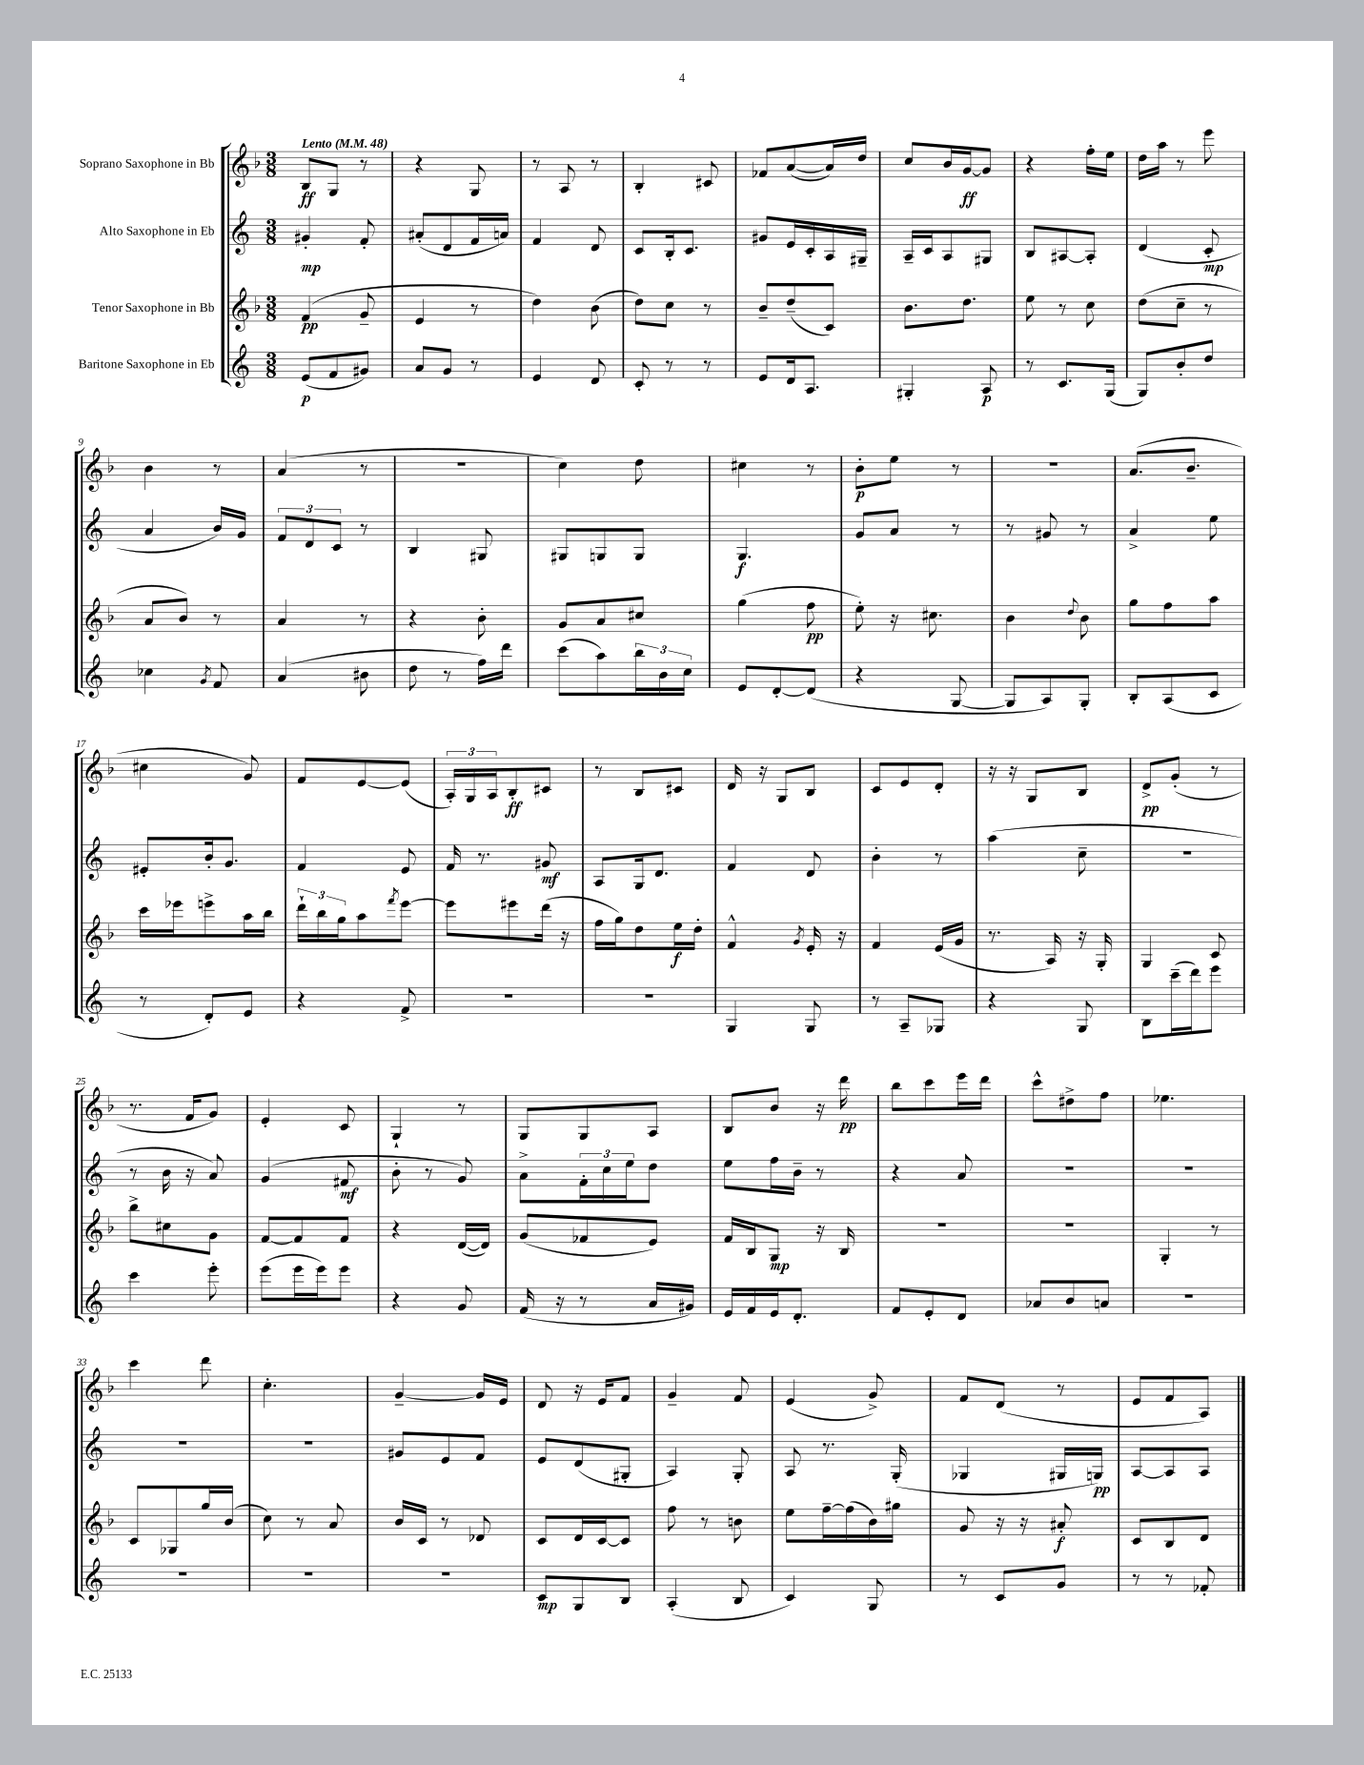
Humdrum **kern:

**kern	**kern	**kern	**kern
*staff4	*staff3	*staff2	*staff1
*clefG2	*clefG2	*clefG2	*clefG2
*k[]	*k[b-]	*k[]	*k[b-]
*M3/8	*M3/8	*M3/8	*M3/8
*MM48	*MM48	*MM48	*MM48
(8e	(4f	4g#'	8B-
8f	.	.	8G
8g#)	8g~	8f'	8r
=	=	=	=
8a	4e	(8a#'	4r
8g	.	8d	.
8r	8r	16f	8G
.	.	16a)	.
=	=	=	=
4e	4dd)	4f	8r
.	.	.	8A
8d	(8b-	8d	8r
=	=	=	=
8c'	8dd)	8c	4B-'
8r	8cc	16B'	.
.	.	8.c	.
8r	8r	.	8c#
=	=	=	=
8e	8b-~	8g#	8f-
16d	(8dd~	16e	([8a
8.A	.	16c'	.
.	8c)	16A	16a])
.	.	16G#~	16dd
=	=	=	=
4G#'	8.b-	16A~	8cc
.	.	16c	.
.	.	8A	16b-
.	8.dd	.	[16g
8A	.	8G#	8g]
=	=	=	=
8r	8ee	8B	4r
8.c	8r	[8A#	.
.	8cc	8A#']	16ff'
(16G	.	.	16ee
=	=	=	=
8G)	(8dd	(4d	16dd
.	.	.	16aa
8b'	8cc~	.	8r
8dd	8r	8c'	8eee
=	=	=	=
4cc-	8a	4a	4b-
.	8b-)	.	.
8qg	.	.	.
8f	8r	16b)	8r
.	.	16g	.
=	=	=	=
(4a	4a	12f	(4a
.	.	12d	.
.	.	12c	.
8b#	8r	8r	8r
=	=	=	=
8dd	4r	4B	4.r
8r	.	.	.
16ff)	8b-'	8G#	.
16ddd	.	.	.
=	=	=	=
(8ccc	8g	8G#	4cc)
8aa)	8a	8G	.
24bb	8cc#	8G	8dd
24b	.	.	.
24cc	.	.	.
=	=	=	=
8e	(4gg	4.G	4cc#
[8d'	.	.	.
(8d]	8ff	.	8r
=	=	=	=
4r	8ee')	8g	8b-'
.	16r	8a	8ee
.	8.cc#	.	.
[8G	.	8r	8r
=	=	=	=
8G]	4b-	8r	4.r
8A)	.	8g#	.
.	8qqdd	.	.
8G'	8b-	8r	.
=	=	=	=
8B'	8gg	4a^	(8.a
(8A	8ff	.	.
.	.	.	8.b-~
8c	8aa	8ee	.
=	=	=	=
8r	16ccc	8e#'	4cc#
.	16eee-	.	.
8d')	8eee^	16b'	.
.	.	8.g	.
8e	16aa	.	8g)
.	16bb-	.	.
=	=	=	=
4r	24ddd`	4f	8f
.	24bb-	.	.
.	24gg	.	.
.	8aa	.	[8e
.	8qfff	.	.
8f^	[8eee	8e	(8e]
=	=	=	=
4.r	8eee]	16f	24A')
.	.	.	24G
.	.	8.r	.
.	.	.	24A
.	8eee#	.	8B-'
.	(16ddd	8g#	8c#
.	16r	.	.
=	=	=	=
4.r	16ff	8A	8r
.	16gg)	.	.
.	8dd	16G	8B-
.	.	8.d	.
.	16ee	.	8c#
.	16dd'	.	.
=	=	=	=
4G	4f^^	4f	16d
.	.	.	16r
.	.	.	8G
.	8qg	.	.
8G	16e'	8d	8B-
.	16r	.	.
=	=	=	=
8r	4f	4b'	8c
8A~	.	.	8e
8G-	(16e	8r	8d'
.	16g	.	.
=	=	=	=
4r	8.r	(4aa	16r
.	.	.	16r
.	.	.	8G
.	16A)	.	.
8G	16r	8cc~	8B-
.	16G'	.	.
=	=	=	=
8B	4G	4.r	8d^
(16ccc~	.	.	(8g'
16ddd)	.	.	.
8eee	8c	.	8r
=	=	=	=
4ccc	8bb-^	8r	8.r
.	8cc#	16b	.
.	.	16r	16f
8eee'	8g	8a)	8g)
=	=	=	=
(8eee	[8f	(4g	4e'
16eee	8f]	.	.
16eee)	.	.	.
8eee	8f	8f#	8c
=	=	=	=
4r	4r	8b'	4G`
.	.	8r	.
8g	([16d	8g)	8r
.	16d])	.	.
=	=	=	=
(16f	(8g	8a^	8G
16r	.	.	.
8r	8f-	24f'	8G
.	.	24cc	.
.	.	24ee	.
16a	8e)	8dd	8A
16g#)	.	.	.
=	=	=	=
16e	16f	8ee	8B-
16f	16B-	.	.
16e	8G	16ff	8b-
8.d'	.	16b~	.
.	16r	8r	16r
.	16B-	.	16ddd
=	=	=	=
8f	4.r	4r	8bb-
8e'	.	.	8ccc
8d	.	8a	16eee
.	.	.	16ddd
=	=	=	=
8a-	4.r	4.r	8ccc^^
8b	.	.	8dd#^
8a	.	.	8ff
=	=	=	=
4.r	4G'	4.r	4.ee-
.	8r	.	.
=	=	=	=
4.r	8c	4.r	4ccc
.	8G-	.	.
.	16gg	.	8ddd
.	(16b-	.	.
=	=	=	=
4.r	8cc)	4.r	4.cc'
.	8r	.	.
.	8a	.	.
=	=	=	=
4.r	16b-	8g#	[4g~
.	16c	.	.
.	8r	8e	.
.	8d-	8f	16g]
.	.	.	16e
=	=	=	=
8c	8c	8e	8d
8G	16d	(8d	16r
.	[16c	.	16e
8B	8c]	8G#'	8f
=	=	=	=
(4A'	8ff	4A)	4g~
.	8r	.	.
8B	8b	8G'	8f
=	=	=	=
4c)	8ee	8A	(4e
.	[16ff~	8.r	.
.	(16ff]	.	.
8G	16b-)	.	8g^)
.	16gg#	(16G'	.
=	=	=	=
8r	8g	4G-	8f
8c	16r	.	(8d
.	16r	.	.
8g	8a#'	16G#	8r
.	.	16G)	.
=	=	=	=
8r	8c	[8A	8e
8r	8B-	8A]	8f
8f-'	8d	8A	8A)
==	==	==	==
*-	*-	*-	*-
